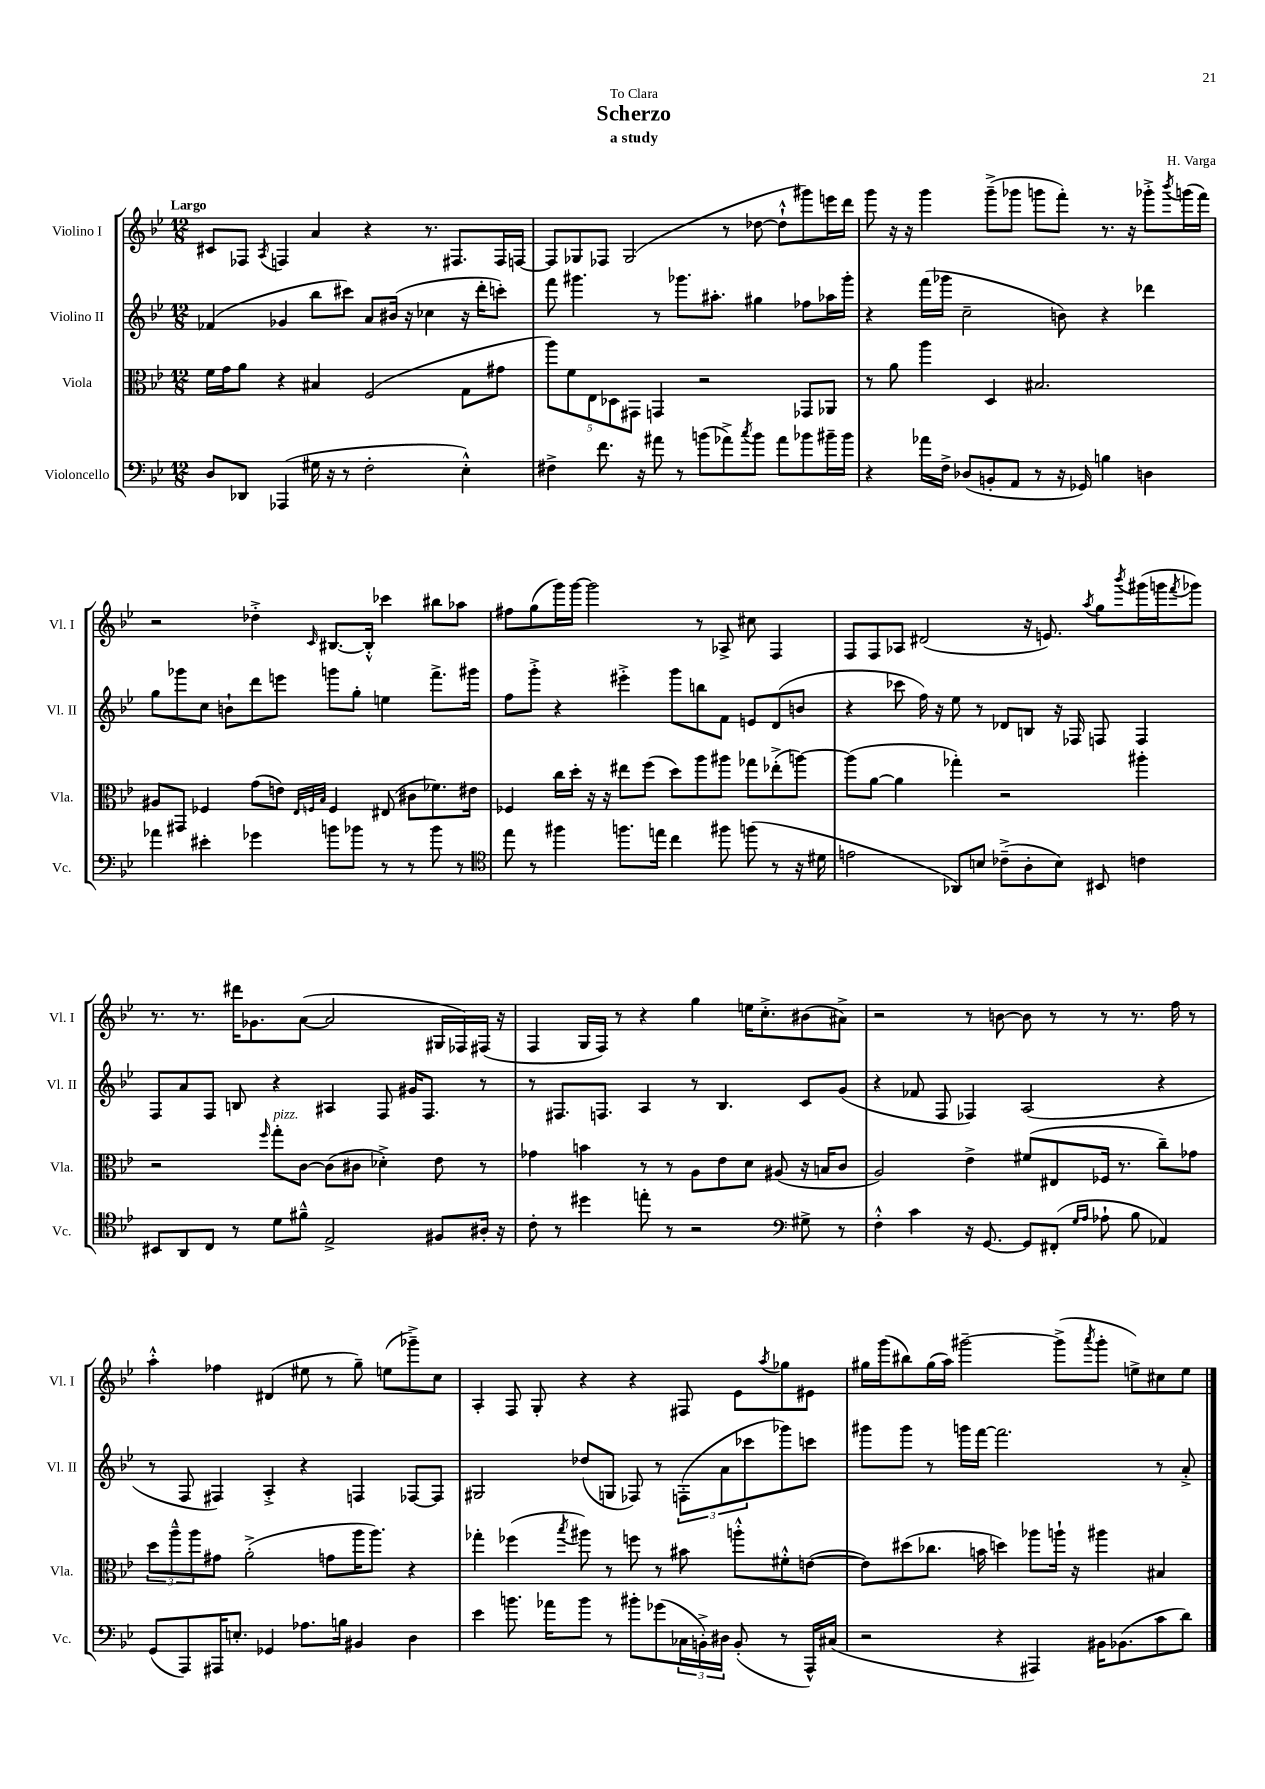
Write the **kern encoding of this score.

**kern	**kern	**kern	**kern
*part4	*part3	*part2	*part1
*staff4	*staff3	*staff2	*staff1
*I"Violoncello	*I"Viola	*I"Violino II	*I"Violino I
*I'Vc.	*I'Vla.	*I'Vl. II	*I'Vl. I
*clefF4	*clefC3	*clefG2	*clefG2
*k[b-e-]	*k[b-e-]	*k[b-e-]	*k[b-e-]
*M12/8	*M12/8	*M12/8	*M12/8
=1	=1	=1	=1
!	!	!	!LO:TX:a:B:t=Largo
8D/L	16f\LL	(4f-X/	8c#X/L
.	16g\J	.	.
8DD-X/J	8a\J	.	8F-X/J
.	.	.	8qA/
(4AAA-X/	4r	4g-X/	4Fn/
16G#X\	4B#X/	8bb-\L	4a/
16r	.	.	.
8r	.	8ccc#X\J)	.
2F'\	(2F/	8a/L	4r
.	.	(16b#X/Jk	.
.	.	16r	.
.	.	4cc-X\	8.r
.	.	.	8.F#X/L
4E-'^^\)	8G\L	16r	.
.	.	16ddd'\KL	.
.	8g#X\J	8cccn'\J)	16F#/L
.	.	.	[16Fn/JJ
=2	=2	=2	=2
4F#X^\	10aa\L)	8fff\	8F/L]
.	10f\	.	.
.	.	4.ggg#X\	8G-X/
.	10E-\	.	.
8.f\	.	.	8F-X/J
.	10D-X\	.	.
.	.	.	(2G-/
.	10GG#X\J	.	.
16r	.	.	.
8a#X\	4GGn/	8r	.
8r	.	8.ggg-X\L	.
(8bn\L	2r	.	.
.	.	8.aa#X'\J	.
8a-X^\)	.	.	8r
8qcc/	.	.	.
8b\J	.	4gg#X\	[8dd-X\
8a-\L	.	.	8dd-`^^\L]
8b-X\	8GG-X/L	8ff-X\L	8ggg#X\)
16b#X~\L	8AA-X/J	16aa-X\L	16eeen\L
16b#\JJ	.	16ggg-'\JJ	16ddd\JJ
=3	=3	=3	=3
4r	8r	4r	8ggg\
.	8a\	.	16r
.	.	.	16r
16a-X\LL	4aa\	(16fff\LL	4ggg\
16F^\JJ	.	16ggg-X\JJ	.
(8D-X/L	.	2cc~\	.
8BBn'/	4D/	.	(8ggg~^\L
8AA/J	.	.	8ggg-X\J
8r	2.B#X/	.	8gggn\L
16r	.	8bn\)	8fff'\J)
16GG-X/)	.	.	.
4Bn\	.	4r	8.r
.	.	.	16r
4Dn\	.	4ddd-X\	8ggg-X'^\L
.	.	.	8qbbb-/
.	.	.	(16gggn\L
.	.	.	16fff\JJ)
!!LO:LB:g=z
=4	=4	=4	=4
4a-X\	8A#X/L	8gg\L	2r
.	8GG#X/J	8ggg-X\	.
4e#X'\	4F-X/	8cc\J	.
.	.	8bn`\L	.
4g-X\	(8g\L	8ddd\	4dd-X'^\
.	8en\J)	8eeen\J	.
.	32qqE-/LLL	.	.
.	32qqFn/	.	.
.	32qqB-/JJJ	.	16qqc/
8bn\L	4F/	8gggn\L	[8.B#X/L
8b-X\J	.	8gg'\J	.
.	.	.	16B#'^^/Jk]
8r	(8E#X/	4een\	4ccc-X\
8r	8c#X\L	.	.
8b-\	8.f-X\)	8.fff^\L	8bb#X\L
8r	.	.	8aa-X\J
.	16e#X\Jk	16ggg#X\Jk	.
=5	=5	=5	=5
*clefC4	*	*	*
8ee-\	4F-X/	8ff\L	8ff#X\L
8r	.	8ggg'^\J	(8gg\
4ff#X\	16cc\LL	4r	16ggg\L)
.	16dd'\JJ	.	[16ggg\JJ
.	16r	.	2ggg\]
.	16r	.	.
8.ffn\L	8ee#X\L	4eee#X'^\	.
.	(8ff\J	.	.
16een\Jk	.	.	.
4cc\	8dd\L)	8ggg\L	.
.	8aa\	8bbn\	8r
8ff#X\	8aa#X\J	8f\J	8A-X^/
(8ffn\	8gg-X\L	8en/L	8cc#X\
8r	(8ee-X'^\	(8d/	4F/
16r	[8aan\J)	8bn/J	.
16d#X\	.	.	.
=6	=6	=6	=6
2en\	(8aa\L]	4r	8F/L
.	[8a\J	.	8F/
.	4a\]	8ccc-X\	8A-X/J
.	.	16ff\)	(2d#X/
.	.	16r	.
8AA-X/L)	4gg-X'\)	8ee-\	.
8Bn/J	.	8r	.
(8c-X~^\L	2r	8d-X/L	.
8A'\	.	8Bn/J	16r
.	.	.	8.en/)
8B\J)	.	16r	.
.	.	16F-X/	.
.	.	.	8qaa/
8BB#X/	.	8Fn/	8gg\L
.	.	.	8qbbb-/
4cn\	4aa#X'\	4F/	(16ggg#X\L
.	.	.	16gggn\J
.	.	.	8qfff/
.	.	.	8ggg-X\J)
!!LO:LB:g=z
=7	=7	=7	=7
8BB#X/L	2r	8F/L	8.r
8AA/	.	8a/	.
.	.	.	8.r
8C/J	.	8F/J	.
8r	.	8Bn/	16ddd#X\KL
.	.	.	8.g-X\
.	16qqff/	.	.
!	!LO:TX:a:i:t=pizz.	!	!
8d\L	8gg'\L	4r	.
8f#X~^^\J	[8c\J	.	([8a\J
2E-^/	(8c\L]	4A#X/	2a/]
.	8c#X\J	.	.
.	4d-X'^\)	8F/	.
.	.	16g#X/KL	.
.	.	8.F/J	.
8F#X/L	8e-\	.	16G#X/LL
.	.	.	16F-X/)
16A#X'/Jk	8r	8r	(16F#X/JJ
16r	.	.	16r
=8	=8	=8	=8
8c'\	4g-X\	8r	4F/
8r	.	8.F#X/L	.
4dd#X\	4bn\	.	16G/LL
.	.	8.Fn/J	16F/JJ)
.	.	.	8r
8een'\	8r	4A/	4r
8r	8r	.	.
2r	8A\L	8r	4gg\
.	8e-\	4.B-/	.
.	8d\J	.	16een\KL
.	.	.	8.cc'^\
.	(8A#X/	.	.
*clefF4	*	*	*
8G#X^\	16r	8c/L	(8b#X\
.	16Bn/KL	.	.
8r	8c/J	(8g/J	8a#X^\J)
=9	=9	=9	=9
4F'^^\	2A/)	4r	2r
4c\	.	8f-X/	.
.	.	8F/	.
16r	4e-^\	4F-X/)	8r
[8.GG/	.	.	.
.	.	.	[8bn\
8GG/L]	(8f#X/L	(2A/	8b\]
(8FF#X'/J	8E#X/	.	8r
16qqG/LL	.	.	.
16qqA/JJ	.	.	.
8A-X`\	16F-X/Jk	.	8r
.	8.r	.	.
8B-\	.	.	8.r
4AA-X/)	8cc~\L)	4r	.
.	.	.	16ff\
.	8g-X\J	.	8r
!!LO:LB:g=z
=10	=10	=10	=10
(8GG/L	12dd\L	8r	4aa'^^\
.	12aa~^^\	.	.
8AAA/)	.	8F/	.
.	12aa\	.	.
16AAA#X/K	8g#X\J	4F#X/)	4ff-X\
8.En'/J	.	.	.
.	(2a'^\	.	.
4GG-X/	.	4A'^/	(4d#X/
8.A-X\L	.	4r	8ee#X\
.	8gn\L	.	8r
16Bn\Jk	.	.	.
4BB#X/	16aa\K	4Fn/	8gg~\)
.	8.aa\J)	.	.
.	.	.	(8een\L
4D\	4r	[8F-X/L	8ggg-X~^\)
.	.	8F-/J]	8cc\J
=11	=11	=11	=11
4e-\	4gg-X'\	2G#X/	4A'/
8.bn\	(4ff-X\	.	8F/
.	.	.	8G'/
16a-X\KL	.	.	.
.	8qbb-/	.	.
8b\J	8aa#X\)	(8dd-X/L	4r
8r	8r	8Gn/J	.
8b#X'\L	8ffn\	8F-X/)	4r
(8g-X\	8r	8r	.
24C-X\L	8b#X\	(12Fn'\L	8F#X/
24BBn'^\)	.	.	.
24D#X\JJ	.	12a\	.
(8BB'/	8aan'^^\L	.	8e-\L
.	.	12ccc-X\	.
.	.	.	8qaa/
8r	8f#X'^^\	8ggg-X\)	8gg-X\
16AAA^^/LL)	([8en\J	8cccn\J	8e#X\J
(16C#X/JJ	.	.	.
=12	=12	=12	=12
2r	8e\L])	8ggg#X\L	16gg#X\LL
.	.	.	(16ggg\J
.	(8dd#X\	8ggg#\J	8bb#X\)
.	8.cc-X\J	8r	(16gg#\L
.	.	.	16aa\JJ)
.	.	16gggn\LL	[2ggg#X~\
.	16bn\	[16fff\JJ	.
4r	4ddn\)	2.fff\]	.
4AAA#X/)	8aa-X\L	.	.
.	16aan`\Jk	.	(8ggg#^\L]
.	16r	.	.
.	.	.	8qaaa/
16BB#X\KL	4aa#X\	.	8ggg#'\J
(8.BB-X\	.	.	.
.	.	.	8een^\L)
8c\	4B#X/	8r	8cc#X\
8d\J)	.	8a'^/	8ee\J
==	==	==	==
*-	*-	*-	*-
